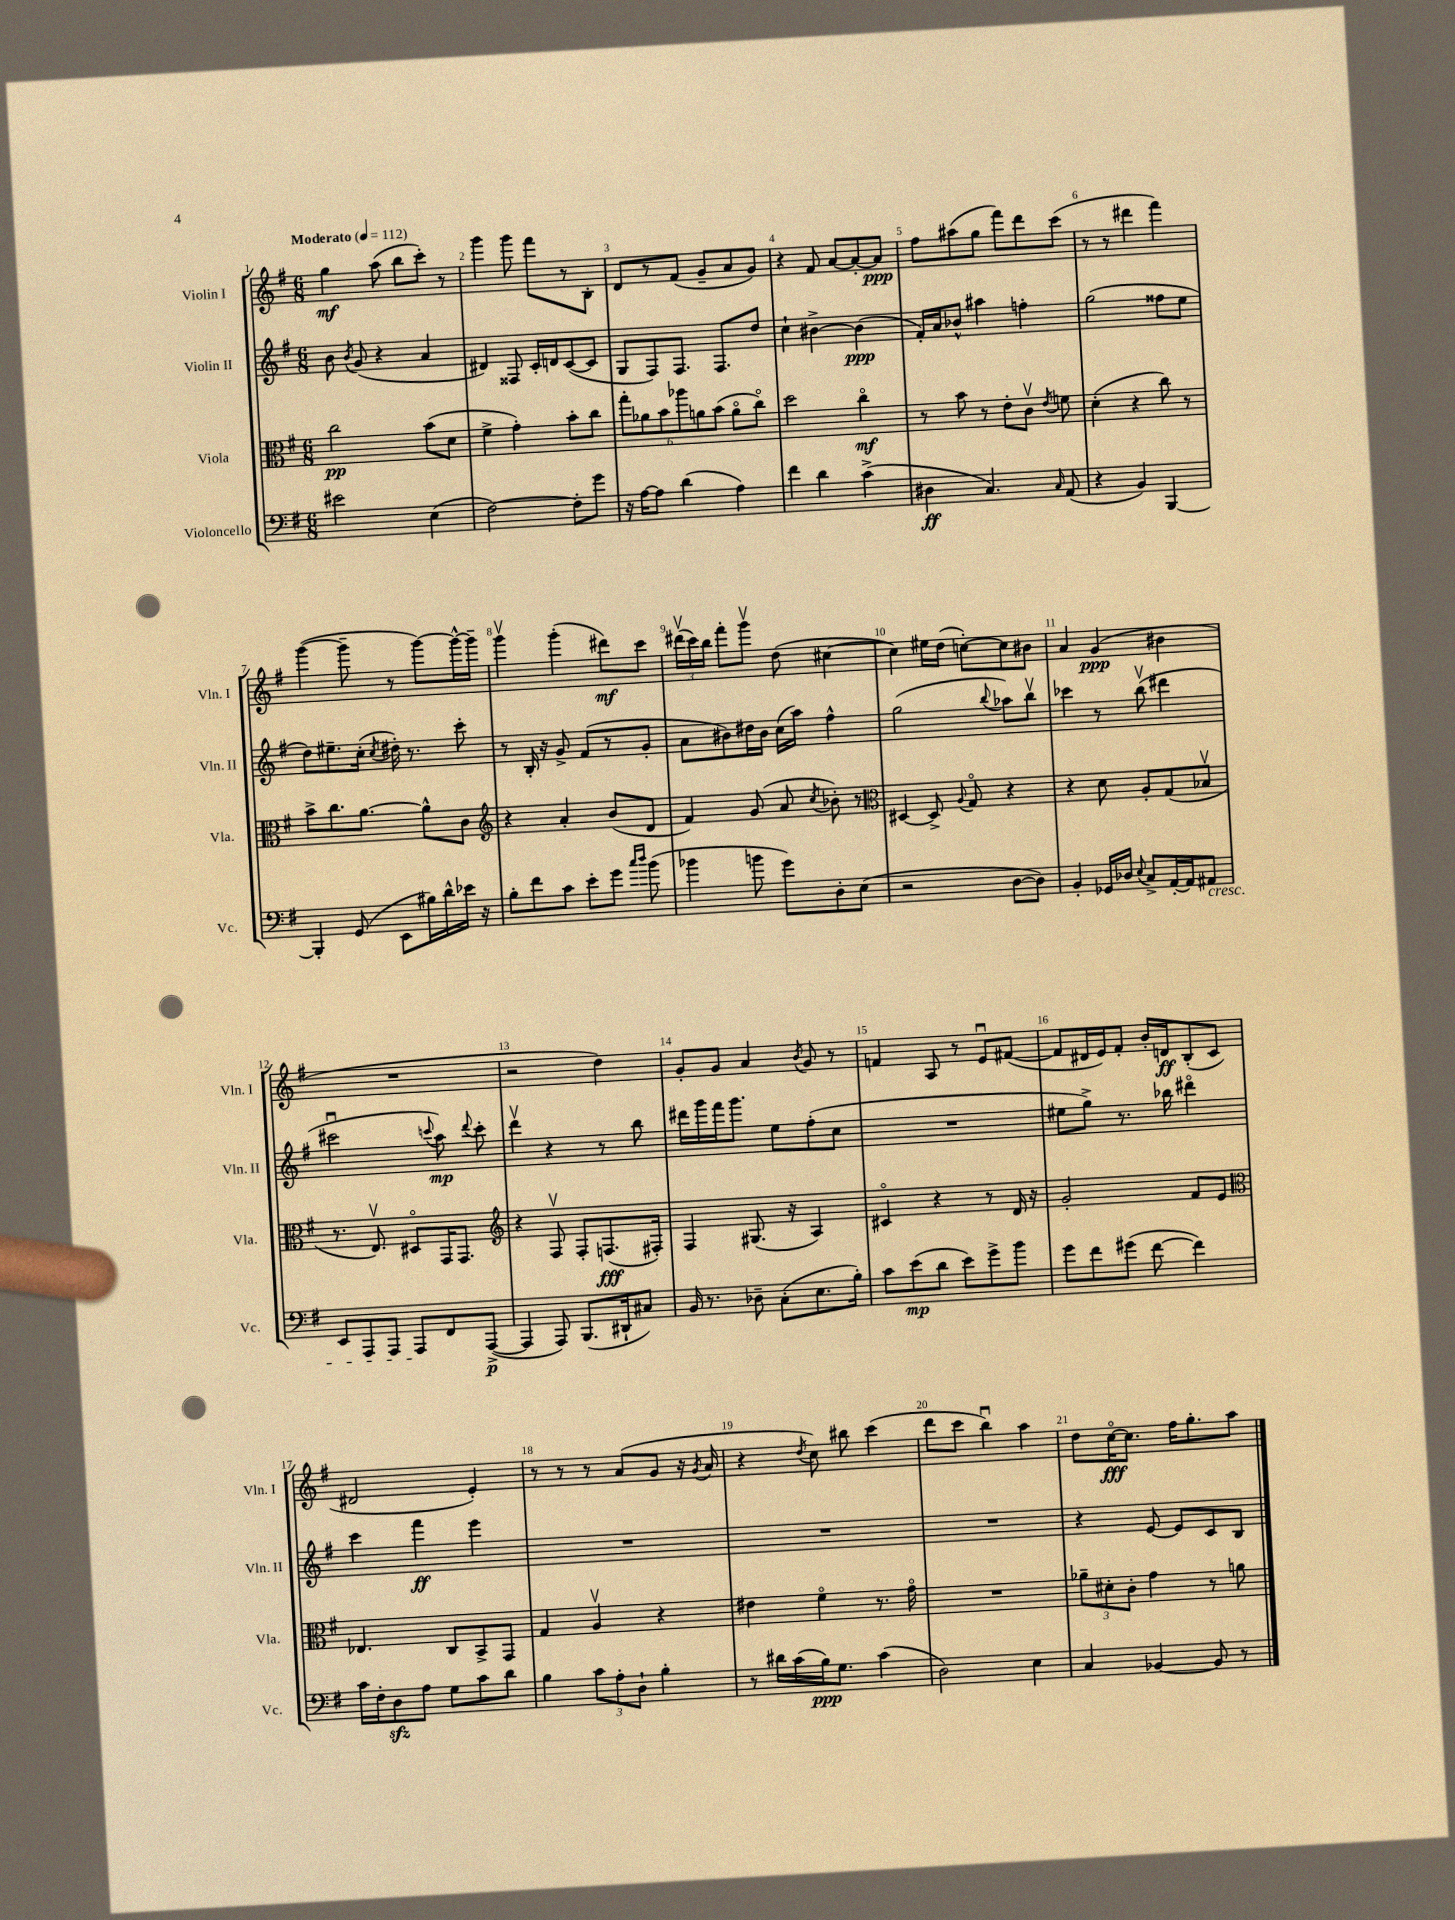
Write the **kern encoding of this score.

**kern	**dynam	**kern	**dynam	**kern	**dynam	**kern	**dynam
*part4	*part4	*part3	*part3	*part2	*part2	*part1	*part1
*staff4	*staff4	*staff3	*staff3	*staff2	*staff2	*staff1	*staff1
*I"Violoncello	*	*I"Viola	*	*I"Violin II	*	*I"Violin I	*
*I'Vc.	*	*I'Vla.	*	*I'Vln. II	*	*I'Vln. I	*
*clefF4	*	*clefC3	*	*clefG2	*	*clefG2	*
*k[f#]	*	*k[f#]	*	*k[f#]	*	*k[f#]	*
*M6/8	*	*M6/8	*	*M6/8	*	*M6/8	*
*MM112	*	*MM112	*	*MM112	*	*MM112	*
=1	=1	=1	=1	=1	=1	=1	=1
!	!	!	!	!	!	!LO:TX:a:B:t=Moderato	!
2e#X\	.	2cc\	pp	8b\	.	4gg\	mf
.	.	.	.	8qb/	.	.	.
.	.	.	.	(8g/	.	.	.
.	.	.	.	4r	.	(8aa\	.
.	.	.	.	.	.	8bb\L	.
(4E\	.	(8b\L	.	4a/	.	8ccc'\J)	.
.	.	8d\J	.	.	.	8r	.
=2	=2	=2	=2	=2	=2	=2	=2
[2F#\)	.	4f#^\	.	4d#X/)	.	4ggg\	.
.	.	4g'\)	.	8F##X/	.	8ggg\	.
.	.	.	.	16c'/LL	.	8fff#\L	.
.	.	.	.	16dn/J	.	.	.
8F#'\L]	.	8b'\L	.	([8c/	.	8r	.
8g\J	.	8cc\J	.	8c/J]	.	8B'\J	.
=3	=3	=3	=3	=3	=3	=3	=3
16r	.	12gg'\L	.	8G/L	.	8d/L	.
[16A\KL	.	.	.	.	.	.	.
.	.	12a-X\	.	.	.	.	.
8A\J]	.	.	.	8F#/)	.	8r	.
.	.	12b\	.	.	.	.	.
(4d\	.	12aa-X\	.	8.F#/J	.	(8f#/J	.
.	.	12an\	.	.	.	.	.
.	.	.	.	.	.	8g~/L	.
.	.	(12b\J	.	.	.	.	.
.	.	.	.	8.F#/L	.	.	.
4A\)	.	8a\L	.	.	.	8a/	.
.	.	8cc\J)	.	8dd/J	.	8g/J)	.
=4	=4	=4	=4	=4	=4	=4	=4
4f#\	.	2dd\	.	4cc`\	.	4r	.
4d\	.	.	.	[4b#X^\	.	8f#/	.
.	.	.	.	.	.	[8a/L	.
(4c^\	.	4cc\	mf	(4b#\]	ppp	8a'/_	.
.	.	.	.	.	.	8a/J]	ppp
=5	=5	=5	=5	=5	=5	=5	=5
4D#X\	ff	8r	.	16f#'/LL)	.	8ff#\L	.
.	.	.	.	16a/J	.	.	.
.	.	8b\	.	8b-X^^/J	.	(8aa#X\	.
4.C/)	.	8r	.	4aa#X\	.	8gg\J	.
.	.	8e'\L	.	.	.	8fff#\L)	.
.	.	8cv\J	.	4ffn'\	.	8ddd\	.
16qqC/	.	8qe/	.	.	.	.	.
(8AA/	.	8fn\	.	.	.	(8ccc\J	.
=6	=6	=6	=6	=6	=6	=6	=6
4r	.	(4d'\	.	(2gg\	.	8r	.
.	.	.	.	.	.	8r	.
4BB/)	.	4r	.	.	.	4ddd#X\	.
[4BBB/	.	8cc\)	.	8ff##X\L	.	4fff#\)	.
.	.	8r	.	8ee\J	.	.	.
!!LO:LB:g=z
=7	=7	=7	=7	=7	=7	=7	=7
4BBB'/]	.	8b^\L	.	8dd\L)	.	([4ggg\	.
.	.	8.cc\	.	8.ee#X~\	.	.	.
(8GG/	.	.	.	.	.	8ggg~\]	.
.	.	[8.a\J	.	(16cc'\Jk	.	.	.
.	.	.	.	8qcc/	.	.	.
8EE\L	.	.	.	16dd#X'\)	.	8r	.
.	.	.	.	8.r	.	.	.
16B#X\L)	.	8a^^\L]	.	.	.	[8ggg\L)	.
16d^^\	.	.	.	.	.	.	.
16e-X\JJ	.	8c\J	.	8ccc'\	.	16ggg^^\L_	.
16r	.	.	.	.	.	16ggg~\JJ]	.
=8	=8	=8	=8	=8	=8	=8	=8
*	*	*clefG2	*	*	*	*	*
8B'\L	.	4r	.	8r	.	4gggv\	.
8f#\	.	.	.	16B'/	.	.	.
.	.	.	.	16r	.	.	.
8c\J	.	4a'/	.	8g^/	.	(4ggg'\	.
8e'\L	.	.	.	(8f#/L	.	.	.
8g\J	.	(8b/L	.	8r	.	8ddd#X\L)	mf
16qqcc/LL	.	.	.	.	.	.	.
16qqdd/JJ	.	.	.	.	.	.	.
(8b\	.	8d/J	.	8g'/J	.	8ccc\J	.
=9	=9	=9	=9	=9	=9	=9	=9
4b-X\	.	4f#/)	.	8a\L	.	(24ddd#Xv\LL	.
.	.	.	.	.	.	24ccc\)	.
.	.	.	.	.	.	24bb\JJ	.
.	.	.	.	8b#X\)	.	8fff#'\L	.
8bn\	.	(8g/	.	16dd#X\L	.	8gggv\J	.
.	.	.	.	16b#\JJ	.	.	.
8g\L)	.	8a/	.	(16cc\LL	.	(8dd\	.
.	.	.	.	16aa\JJ)	.	.	.
.	.	8qcc/	.	.	.	.	.
8D'\	.	8b-X'\)	.	4ff#^^\	.	[4cc#X\	.
(8E\J	.	8r	.	.	.	.	.
=10	=10	=10	=10	=10	=10	=10	=10
*	*	*clefC3	*	*	*	*	*
2r	.	[4D#X/	.	(2gg\	.	4cc#\])	.
.	.	8D#^/]	.	.	.	16ee#X\LL	.
.	.	.	.	.	.	(16dd\JJ	.
.	.	8qqA/	.	.	.	.	.
.	.	8G/	.	.	.	[8ccn'\L)	.
.	.	.	.	8qqbb/	.	.	.
[8D\L	.	4r	.	8aa-X\L)	.	8cc\]	.
8D\J])	.	.	.	8bbv\J	.	8b#X\J	.
=11	=11	=11	=11	=11	=11	=11	=11
4BB'/	.	4r	.	4ccc-X\	.	4a/	.
16GG-X/LL	.	8d\	.	8r	.	(4g/	ppp
16D-X/JJ	.	.	.	.	.	.	.
8qqE/	.	.	.	.	.	.	.
8C^/L	.	8A'/L	.	(8bbv\	.	.	.
[16AA'/L	.	(8G/	.	4ddd#X\	.	4b#X\	.
16AA/J]	.	.	.	.	.	.	.
!LO:TX:b:i:t=cresc.	!	!	!	!	!	!	!
8AA#X/J	.	8B-Xv/J	.	.	.	.	.
!!LO:LB:g=z
=12	=12	=12	=12	=12	=12	=12	=12
8EE/L	.	8.r	.	2ccc#Xu\	.	2.r	.
8AAA/	.	.	.	.	.	.	.
.	.	8.Ev/)	.	.	.	.	.
8AAA/J	.	.	.	.	.	.	.
8AAA/L	.	8D#X/L	.	.	.	.	.
.	.	.	.	8qqcccn/	.	.	.
8FF#/	.	16GG/K	.	8aa\)	mp	.	.
.	.	8.GG/J	.	.	.	.	.
.	.	.	.	8qqddd/	.	.	.
([8AAA^/J	p	.	.	8ccc'\	.	.	.
=13	=13	=13	=13	=13	=13	=13	=13
*	*	*clefG2	*	*	*	*	*
4AAA/]	.	4r	.	4dddv\	.	2r	.
8AAA/)	.	8F#v/	.	4r	.	.	.
(8.BBB/L	.	8F#'/L	.	.	.	.	.
.	.	(8.Fn/	fff	8r	.	4dd\)	.
16DD#X`/k	.	.	.	.	.	.	.
8C#X/J)	.	.	.	8bb\	.	.	.
.	.	16F#X'/Jk)	.	.	.	.	.
=14	=14	=14	=14	=14	=14	=14	=14
16BB/	.	4F#/	.	16ddd#X\LL	.	8g'/L	.
8.r	.	.	.	16ggg\	.	.	.
.	.	.	.	16fff#\J	.	8g/J	.
.	.	.	.	8.ggg\J	.	.	.
8D-X~\	.	(8.G#X/	.	.	.	4a/	.
(8C'\L	.	.	.	8ee\L	.	.	.
.	.	16r	.	.	.	.	.
.	.	.	.	.	.	8qb/	.
8.E\	.	4A/)	.	(8ff#'\	.	8g/	.
.	.	.	.	8cc\J	.	8r	.
16B'\Jk)	.	.	.	.	.	.	.
=15	=15	=15	=15	=15	=15	=15	=15
8c\L	.	4c#X/	.	2.r	.	4fn/	.
(8e\	mp	.	.	.	.	.	.
8d\J	.	4r	.	.	.	8A/	.
8e\L)	.	.	.	.	.	8r	.
8g^\	.	8r	.	.	.	8eu/L	.
8b\J	.	16d/	.	.	.	([8f#X/J	.
.	.	16r	.	.	.	.	.
=16	=16	=16	=16	=16	=16	=16	=16
8g\L	.	2g'/	.	8ee#X\L	.	8f#/L]	.
8f#\	.	.	.	8gg^\J)	.	16d#X/L	.
.	.	.	.	.	.	16e/J)	.
(8g#X\J	.	.	.	8.r	.	8f#'/J	.
[8f#\	.	.	.	.	.	16b'/LL	.
.	.	.	.	16bb-X\	.	16dn/J	ff
4f#\])	.	8f#/L	.	4ddd#X\	.	(8B'/	.
.	.	8e/J	.	.	.	8c/J	.
!!LO:LB:g=z
=17	=17	=17	=17	=17	=17	=17	=17
*	*	*clefC3	*	*	*	*	*
16c\LL	.	4.E-X/	.	4ccc\	.	2d#X/	.
16F#'\J	.	.	.	.	.	.	.
8Dzz\	.	.	.	.	.	.	.
8A\J	.	.	.	4fff#\	ff	.	.
8G\L	.	8C/L	.	.	.	.	.
8c\	.	8BB^/	.	4eee\	.	4e'/)	.
8d\J	.	8GG/J	.	.	.	.	.
=18	=18	=18	=18	=18	=18	=18	=18
4B\	.	4G/	.	2.r	.	8r	.
.	.	.	.	.	.	8r	.
12c\L	.	4Av/	.	.	.	8r	.
12A'\	.	.	.	.	.	.	.
.	.	.	.	.	.	(8a/L	.
12D`\J	.	.	.	.	.	.	.
4B'\	.	4r	.	.	.	8g/J	.
.	.	.	.	.	.	16r	.
.	.	.	.	.	.	8qg/	.
.	.	.	.	.	.	16a/	.
=19	=19	=19	=19	=19	=19	=19	=19
8r	.	4e#X\	.	2.r	.	4r	.
16d#X\LL	.	.	.	.	.	.	.
(16c\	.	.	.	.	.	.	.
.	.	.	.	.	.	8qdd/	.
16B\J)	ppp	4f#\	.	.	.	8cc\)	.
8.G\J	.	.	.	.	.	.	.
.	.	.	.	.	.	8bb#X\	.
(4c\	.	8.r	.	.	.	(4ccc\	.
.	.	16g\	.	.	.	.	.
=20	=20	=20	=20	=20	=20	=20	=20
2D\)	.	2.r	.	2.r	.	8ddd\L	.
.	.	.	.	.	.	8ccc\J	.
.	.	.	.	.	.	4bbu\)	.
4E\	.	.	.	.	.	4aa\	.
=21	=21	=21	=21	=21	=21	=21	=21
4C/	.	12a-X~\L	.	4r	.	8dd\L	.
.	.	12d#X'\	.	.	.	.	.
.	.	.	.	.	.	[16cc\K	fff
.	.	12c'\J	.	.	.	.	.
.	.	.	.	.	.	8.cc\J]	.
[4BB-X/	.	4g\	.	[8e/	.	.	.
.	.	.	.	8e/L]	.	16ff#\KL	.
.	.	.	.	.	.	8.gg'\	.
8BB-/]	.	8r	.	8c/	.	.	.
8r	.	8an\	.	8B/J	.	8aa\J	.
==	==	==	==	==	==	==	==
*-	*-	*-	*-	*-	*-	*-	*-
